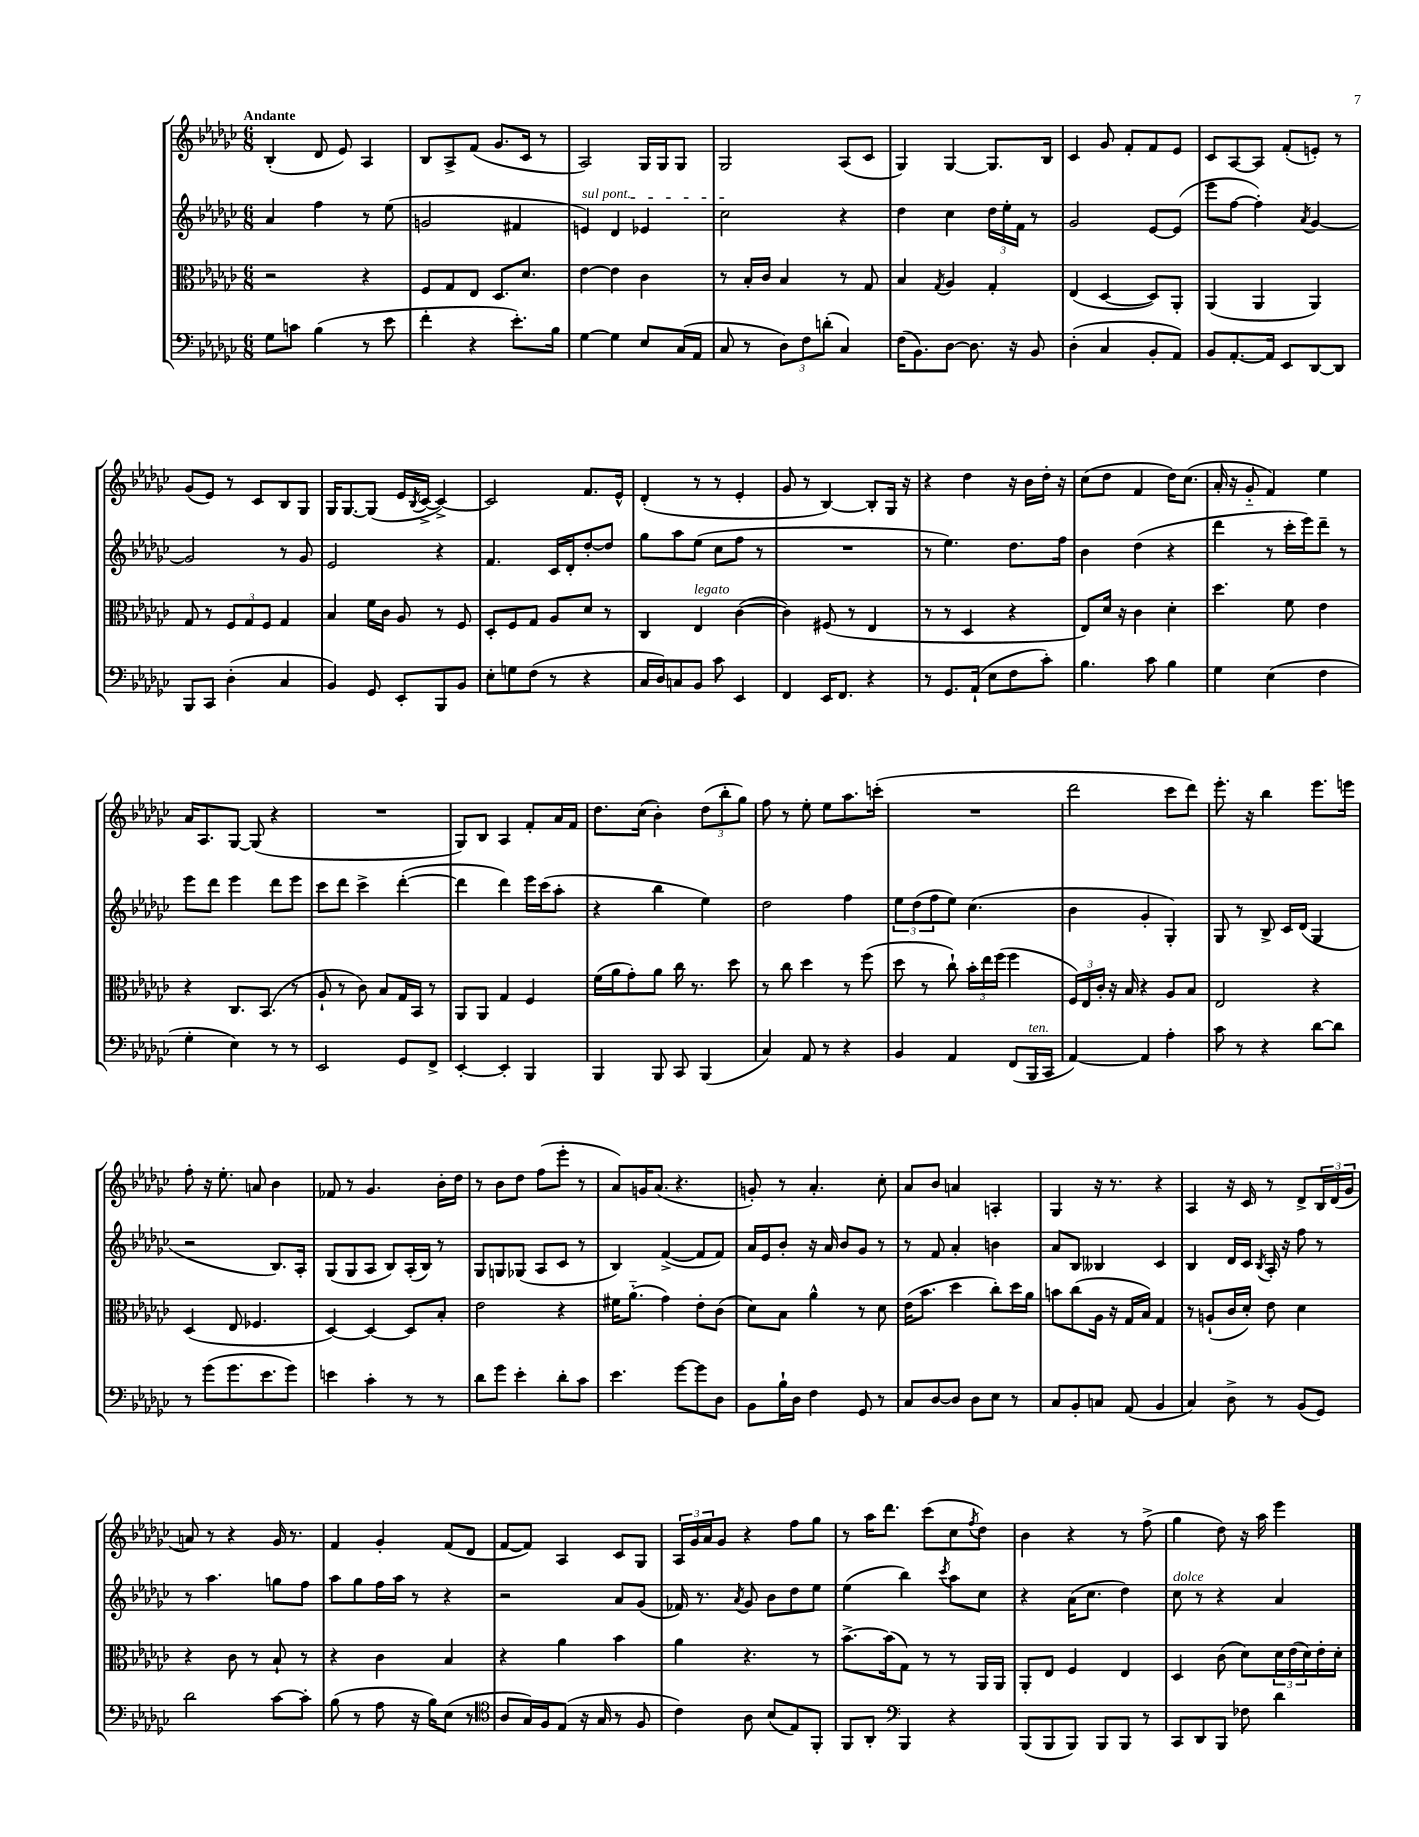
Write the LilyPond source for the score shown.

<<
\new StaffGroup <<
\new Staff = "s0" {
    \clef treble \key ges \major \numericTimeSignature \time 6/8 \tempo "Andante"
    bes4-.( des'8 ees'8) aes4 |
    bes8 aes8-> f'8( ges'8. ces'16 r8 |
    aes2) ges16 ges16 ges8 |
    ges2 aes8( ces'8 |
    ges4) ges4~ ges8. bes16 |
    ces'4 ges'8 f'8-. f'8 ees'8 |
    ces'8 aes8~ aes8 f'8-.( e'8-.) r8 |
    ges'8( ees'8) r8 ces'8 bes8 ges8 |
    ges16 ges8.~ ges8( ees'16 \acciaccatura { bes8 } ces'16~-> ces'4~->) |
    ces'2 f'8. ees'16-^ |
    des'4-.( r8 r8 ees'4-. |
    ges'8 r8 bes4~) bes8-. ges16 r16 |
    r4 des''4 r16 bes'16 des''16-. r16 |
    ces''8( des''8 f'4 des''16) ces''8.( |
    aes'16-. r16 ges'8-_ f'4) ees''4 |
    aes'16 aes8. ges8~ ges8( r4 |
    R2. |
    ges8) bes8 aes4 f'8-. aes'16 f'16 |
    des''8. ces''16( bes'4-.) \tuplet 3/2 { des''8( bes''8-. ges''8) } |
    f''8 r8 ees''8-. ees''8 aes''8. c'''16-.( |
    R2. |
    des'''2 ces'''8 des'''8) |
    ees'''8.-. r16 bes''4 ees'''8. e'''16 |
    f''8-. r16 ees''8.-. a'8 bes'4 |
    fes'8 r8 ges'4. bes'16-. des''16 |
    r8 bes'8 des''8 f''8( ees'''8-. r8 |
    aes'8) g'16 aes'8.( r4. |
    g'8-.) r8 aes'4.-. ces''8-. |
    aes'8 bes'8 a'4 a4-. |
    ges4 r16 r8. r4 |
    aes4 r16 ces'16 r8 des'8-> \tuplet 3/2 { bes16 des'16( ges'16 } |
    a'8) r8 r4 ges'16 r8. |
    f'4 ges'4-. f'8( des'8 |
    f'8~ f'8) aes4 ces'8 ges8 |
    \tuplet 3/2 { aes16 ges'16 aes'16 } ges'8 r4 f''8 ges''8 |
    r8 aes''16 des'''8. ces'''8( ces''8 \acciaccatura { f''8 } des''8) |
    bes'4 r4 r8 f''8->( |
    ges''4 des''8) r16 aes''16 ees'''4 \bar "|." |
}
\new Staff = "s1" {
    \clef treble \key ges \major \numericTimeSignature \time 6/8
    aes'4 f''4 r8 ees''8( |
    g'2 fis'4 |
    \once \override TextSpanner.bound-details.left.text = \markup { \italic "sul pont." } e'4\startTextSpan) des'4 ees'4 |
    ces''2\stopTextSpan r4 |
    des''4 ces''4 \tuplet 3/2 { des''16 ees''16-. f'16 } r8 |
    ges'2 ees'8~ ees'8( |
    ees'''8 f''8~ f''4-.) \acciaccatura { aes'8 } ges'4~ |
    ges'2 r8 ges'8 |
    ees'2 r4 |
    f'4. ces'16 des'16-. des''8~-. des''8 |
    ges''8 aes''8 ees''8( ces''8 f''8 r8 |
    R2. |
    r8 ees''4.) des''8. f''16 |
    bes'4 des''4( r4 |
    des'''4 r8 ces'''16-. ees'''16) des'''8-- r8 |
    ees'''8 des'''8 ees'''4 des'''8 ees'''8 |
    ces'''8 des'''8 ces'''4-> des'''4~-.( |
    des'''4 des'''4) ees'''16 ces'''16( aes''8-. |
    r4 bes''4 ees''4) |
    des''2 f''4 |
    \tuplet 3/2 { ees''8 des''8( f''8 } ees''8) ces''4.( |
    bes'4 ges'4-. ges4-.) |
    ges8 r8 bes8-> ces'16 des'16( ges4 |
    r2 bes8.) aes16-. |
    ges8( ges8 aes8 bes8) aes16-.( bes16) r8 |
    ges8 g8 ges8( aes8 ces'8 r8 |
    bes4) f'4~->( f'8 f'8) |
    aes'16 ees'16 bes'8-. r16 aes'16 bes'8 ges'8 r8 |
    r8 f'8 aes'4-. b'4 |
    aes'8 bes8 beses4 ces'4 |
    bes4 des'16 ces'16 \acciaccatura { bes8 } aes16-. r16 f''8 r8 |
    r8 aes''4. g''8 f''8 |
    aes''8 ges''8 f''16 aes''16 r8 r4 |
    r2 aes'8 ges'8( |
    fes'16) r8. \acciaccatura { aes'8 } ges'8 bes'8 des''8 ees''8 |
    ees''4( bes''4) \acciaccatura { ces'''8 } aes''8 ces''8 |
    r4 aes'16( ces''8. des''4) |
    ces''8^\markup { \italic "dolce" } r8 r4 aes'4 \bar "|." |
}
\new Staff = "s2" {
    \clef alto \key ges \major \numericTimeSignature \time 6/8
    r2 r4 |
    f8 ges8 ees8 des8. des'8. |
    ees'4~ ees'4 ces'4 |
    r8 bes16-. ces'16 bes4 r8 ges8 |
    bes4 \acciaccatura { ges8 } aes4 ges4-. |
    ees4( des4~ des8) aes,8-. |
    aes,4( aes,4 aes,4) |
    ges8 r8 \tuplet 3/2 { f8 ges8 f8 } ges4 |
    bes4 f'16 ces'16 aes8 r8 f8 |
    des8-. f8 ges8 aes8 des'8 r8 |
    ces4 ees4^\markup { \italic "legato" } ces'4~( |
    ces'4) fis8( r8 ees4 |
    r8 r8 des4 r4 |
    ees8) des'16 r16 ces'4 des'4-. |
    des''4. f'8 ees'4 |
    r4 ces8. bes,8.( r8 |
    aes8-! r8 ces'8) bes8 ges16 bes,16 r8 |
    aes,8 aes,8 ges4 f4 |
    f'16( aes'16 ges'8-.) aes'8 ces''16 r8. des''8 |
    r8 ces''8 des''4 r8 f''8( |
    des''8 r8 ces''8-!) \tuplet 3/2 { bes'16-. ees''16 f''16( } f''4 |
    \tuplet 3/2 { f16) ees16 ces'16-. } r16 bes16 r4 aes8 bes8 |
    ees2 r4 |
    des4( ees8 fes4. |
    des4~) des4~ des8 bes8-. |
    ees'2 r4 |
    fis'16 aes'8.-_( ges'4) ees'8-. ces'8( |
    des'8) bes8 aes'4-^ r8 des'8 |
    ees'16( bes'8. des''4 ces''8-.) des''16 aes'16 |
    b'8 ces''8( aes16 r16 ges16 bes16) ges4 |
    r8 a8-!( ces'16 des'16-.) ees'8 des'4 |
    r4 ces'8 r8 bes8-! r8 |
    r4 ces'4 bes4 |
    r4 aes'4 bes'4 |
    aes'4 r4. r8 |
    bes'8.~-> bes'16( ges8) r8 r8 aes,16 aes,16 |
    aes,8-. ees8 f4 ees4 |
    des4 ces'8( des'8) \tuplet 3/2 { des'16 ees'16( des'16) } ees'16-. des'16-. \bar "|." |
}
\new Staff = "s3" {
    \clef bass \key ges \major \numericTimeSignature \time 6/8
    ges8 c'8 bes4( r8 ees'8 |
    f'4-. r4 ees'8.-.) bes16 |
    ges4~ ges4 ees8 ces16( aes,16 |
    ces8 r8 \tuplet 3/2 { des8) f8 d'8-.( } ces4) |
    f16( bes,8.) des8~ des8. r16 bes,8 |
    des4-.( ces4 bes,8-. aes,8) |
    bes,8 aes,8.~-. aes,16 ees,8 des,8~ des,8 |
    bes,,8 ces,8 des4-.( ces4 |
    bes,4) ges,8 ees,8-. bes,,8 bes,8 |
    ees8-. g8 f8( r8 r4 |
    ces16 des16) c8 bes,8 ces'8 ees,4 |
    f,4 ees,16 f,8. r4 |
    r8 ges,8. aes,16-!( ees8 f8 ces'8-.) |
    bes4. ces'8 bes4 |
    ges4 ees4( f4 |
    ges4-. ees4) r8 r8 |
    ees,2 ges,8 f,8-> |
    ees,4~-. ees,4-. bes,,4 |
    bes,,4 bes,,8 ces,8 bes,,4( |
    ces4) aes,8 r8 r4 |
    bes,4 aes,4 f,8( bes,,16^\markup { \italic "ten." } ces,16 |
    aes,4~) aes,4 aes4-. |
    ces'8 r8 r4 des'8~ des'8 |
    r8 ges'8( ges'8. ees'8. ges'8) |
    e'4 ces'4-. r8 r8 |
    des'8 ges'8 ees'4-. des'8-. ces'8 |
    ees'4. ges'8~ ges'8 des8 |
    bes,8 bes16-! des16 f4 ges,8 r8 |
    ces8 des8~ des8 des8 ees8 r8 |
    ces8 bes,8-. c8 aes,8( bes,4 |
    ces4) des8-> r8 bes,8( ges,8) |
    des'2 ces'8~ ces'8-. |
    bes8( r8 aes8 r16 bes16) ees8( r8 |
    \clef tenor aes8 ges16) f16 ees8( r16 ges16 r8 f8 |
    ces'4) aes8 bes8( ees8) f,8-. |
    f,8 aes,8-. \clef bass bes,,4 r4 |
    bes,,8( bes,,8 bes,,8) bes,,8 bes,,8 r8 |
    ces,8 des,8 bes,,8 fes8 des'4 \bar "|." |
}
>>
>>
\layout { \context { \Score \remove "Bar_number_engraver" } }
